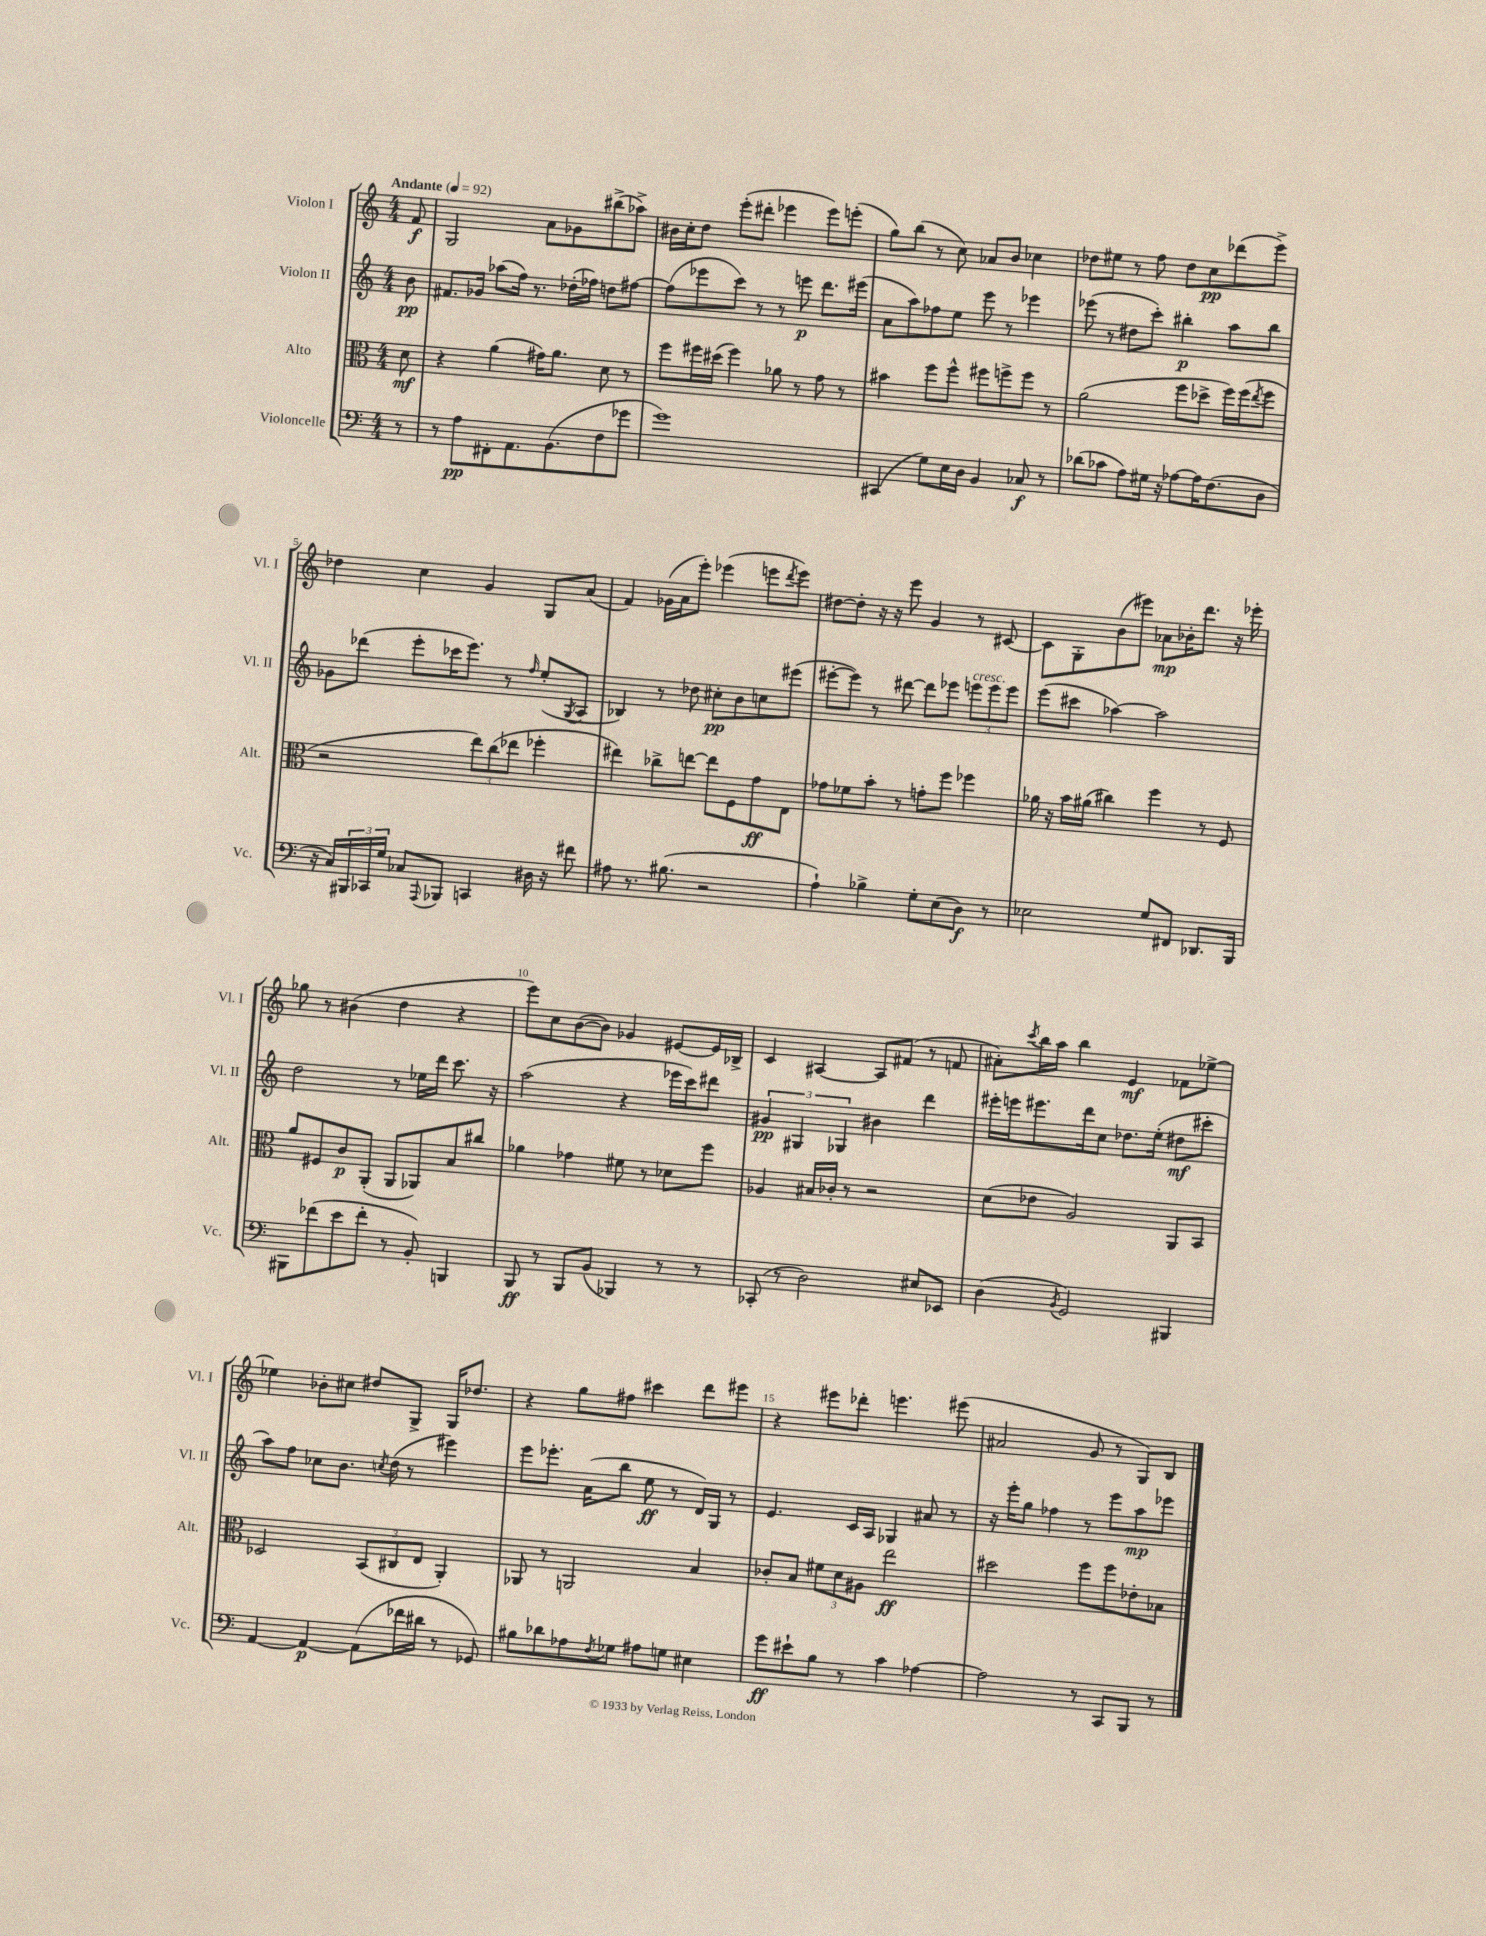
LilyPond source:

<<
\new StaffGroup <<
\new Staff = "s0" \with { instrumentName = "Violon I" shortInstrumentName = "Vl. I" } {
    \clef treble \key c \major \numericTimeSignature \time 4/4 \partial 8 \tempo "Andante" 4 = 92
    f'8\f |
    g2 a'8 ges'8 bis''8->( aes''8->) |
    bis'16 c''16-. d''8 e'''8-.( dis'''8-. ees'''4 ees'''8) e'''8-.( |
    g''8) b''8( r8 c''8) aes'8 b'8 ces''4 |
    des''8 eis''8 r8 f''8 des''8 c''8\pp des'''8( e'''8->) |
    des''4 c''4 g'4 g8 a'8( |
    f'4) ges'16( a'16 e'''8-.) ees'''4( e'''8 \acciaccatura { d'''8 } e'''8) |
    dis''8~ dis''8-. r16 r16 e'''8 g'4 r8 cis'8~ |
    cis'8 g8-. b'8( eis'''8) aes'8\mp bes'16-. d'''8. r16 ees'''16-. |
    ges''8 r8 bis'4( d''4 r4 |
    e'''8) c''8 b'8~( b'8) ges'4 eis'8~ eis'16 bes16-> |
    c'4 ais4~ ais8 fis'8( r8 f'8 |
    ais'8-.) \acciaccatura { c'''8 } b''16 a''16 b''4 e'4\mf fes'8 ees''8~-> |
    ees''4 bes'8-. cis''8 dis''8 g8-> g16 des''8. |
    r4 g''8 fis''8 cis'''4 d'''8 eis'''8 |
    r4 eis'''8 des'''8-. e'''4. eis'''8( |
    ais'2 g'8 r8 g8) b8 \bar "|." |
}
\new Staff = "s1" \with { instrumentName = "Violon II" shortInstrumentName = "Vl. II" } {
    \clef treble \key c \major \numericTimeSignature \time 4/4 \partial 8
    b'8\pp |
    fis'8. ges'16 aes''8( f''16) r8. des''16-.( fes''16) d''8 fis''8~ |
    fis''8( ees'''8 c'''8) r8 r8 e'''8\p d'''8. eis'''16( |
    a'8 a''8) fes''8 e''8 e'''8 r8 ees'''4 |
    ees'''8( r8 dis''8 c'''8-.) bis''4-.\p a''8 bis''8 |
    ges'8 des'''8( e'''8-. ces'''16 e'''8.) r8 \grace { f''16 } e''8-.( \acciaccatura { g8 } a8 |
    bes4) r8 des''8 cis''8-.\pp b'8 c''8 eis'''8( |
    eis'''8~-. eis'''8) r8 dis'''8~ dis'''8 ees'''8 \tuplet 3/2 { e'''8^\markup { \italic "cresc." } e'''8 e'''8 } |
    e'''8( cis'''8 aes''4~) aes''2 |
    d''2 r8 ees''16 d'''16 c'''8. r16 |
    a''2( r4 ees'''16 c'''16) dis'''8 |
    \tuplet 3/2 { gis'4\pp gis4 ges4 } bis'4 d'''4 |
    eis'''16-. e'''16 eis'''8. d'''16 c''8 des''8. e''16-.( dis''8\mf cis'''8-. |
    a''8) f''8 ces''8 b'8. \acciaccatura { c''8 } d''16( r8 eis'''4) |
    e'''8 ees'''8.-. a'16( b''8 e''8\ff r8 d'16) g16 r8 |
    e'4. c'16 a16 ges4 ais'8 r8 |
    r16 e'''16-. g''8 fes''4 r8 e'''8 a''8\mp ees'''8 \bar "|." |
}
\new Staff = "s2" \with { instrumentName = "Alto" shortInstrumentName = "Alt." } {
    \clef alto \key c \major \numericTimeSignature \time 4/4 \partial 8
    d'8\mf |
    r4 a'4( gis'16) a'8. d'8 r8 |
    f''8 fis''16 dis''16( fis''4) aes'8 r8 g'8 r8 |
    bis'4 f''8 f''8-^ fis''8 f''8-> f''8 r8 |
    a'2( f''8 des''8-> f''16) f''16( \acciaccatura { e''8 } f''8 |
    r2 \tuplet 3/2 { e''8) c''8( ees''8 } fes''4-. |
    eis''4) ces''8-> e''8~ e''8 f8 g'8\ff e8 |
    ges'8 fes'8 b'8-. r8 g'8-. f''8 fes''4 |
    aes'16 r16 b'16 ais'16( cis''4) f''4 r8 f8 |
    a'8 fis8 c'8\p a,8-.( a,8 aes,8) b8 cis''8 |
    aes'4 ges'4 fis'8 r8 des'8 f''8 |
    aes4 bis16 ces'16-. r8 r2 |
    d'8( ees'8 a2) a,8 b,8 |
    des2 \tuplet 3/2 { b,8( cis8 e8 } a,4-.) |
    aes,8 r8 a,2 b4 |
    ces'8-. b8 \tuplet 3/2 { fis'8 d'8 ais8 } e''2\ff |
    dis''2 f''8 f''8 ees'8-. bes8 \bar "|." |
}
\new Staff = "s3" \with { instrumentName = "Violoncelle" shortInstrumentName = "Vc." } {
    \clef bass \key c \major \numericTimeSignature \time 4/4 \partial 8
    r8 |
    r8 a8\pp fis,8-. a,8. b,8.( f8 ges'8 |
    g'1) |
    cis,4( g8) e16 d16 b,4 ces8\f r8 |
    des'8( ces'8 a8) gis16 r16 aes8~ aes16 f8.( d8 |
    r16 c16) \tuplet 3/2 { bis,,16 ces,16 g16 } ces8 \appoggiatura { a,,8 } bes,,8 c,4 dis16 r16 fis'8 |
    ais8 r8. bis8.( r2 |
    a4-!) bes4-> g8-. e8( d8\f) r8 |
    ees2 g8 fis,8 des,8. b,,16 |
    bis,,8 fes'8( e'8 fes'8-. r8 b,8-.) b,,4 |
    b,,8\ff r8 b,,8 b,8( bes,,4) r8 r8 |
    ces,8-.( r8 d2) eis8 ees,8 |
    d4( \acciaccatura { b,8 } g,2) bis,,4 |
    a,4~ a,4~\p a,8( fes'16 dis'16 r8 ges,8) |
    bis8 des'8 aes8 \acciaccatura { f8 } ges8 ais8 g8 eis4 |
    g'8\ff eis'8-! b8 r8 c'4 aes4~ |
    aes2 r8 c,8 b,,8 r8 \bar "|." |
}
>>
>>
\layout { \context { \Score \override BarNumber.break-visibility = ##(#f #t #t) barNumberVisibility = #(every-nth-bar-number-visible 5) } }
